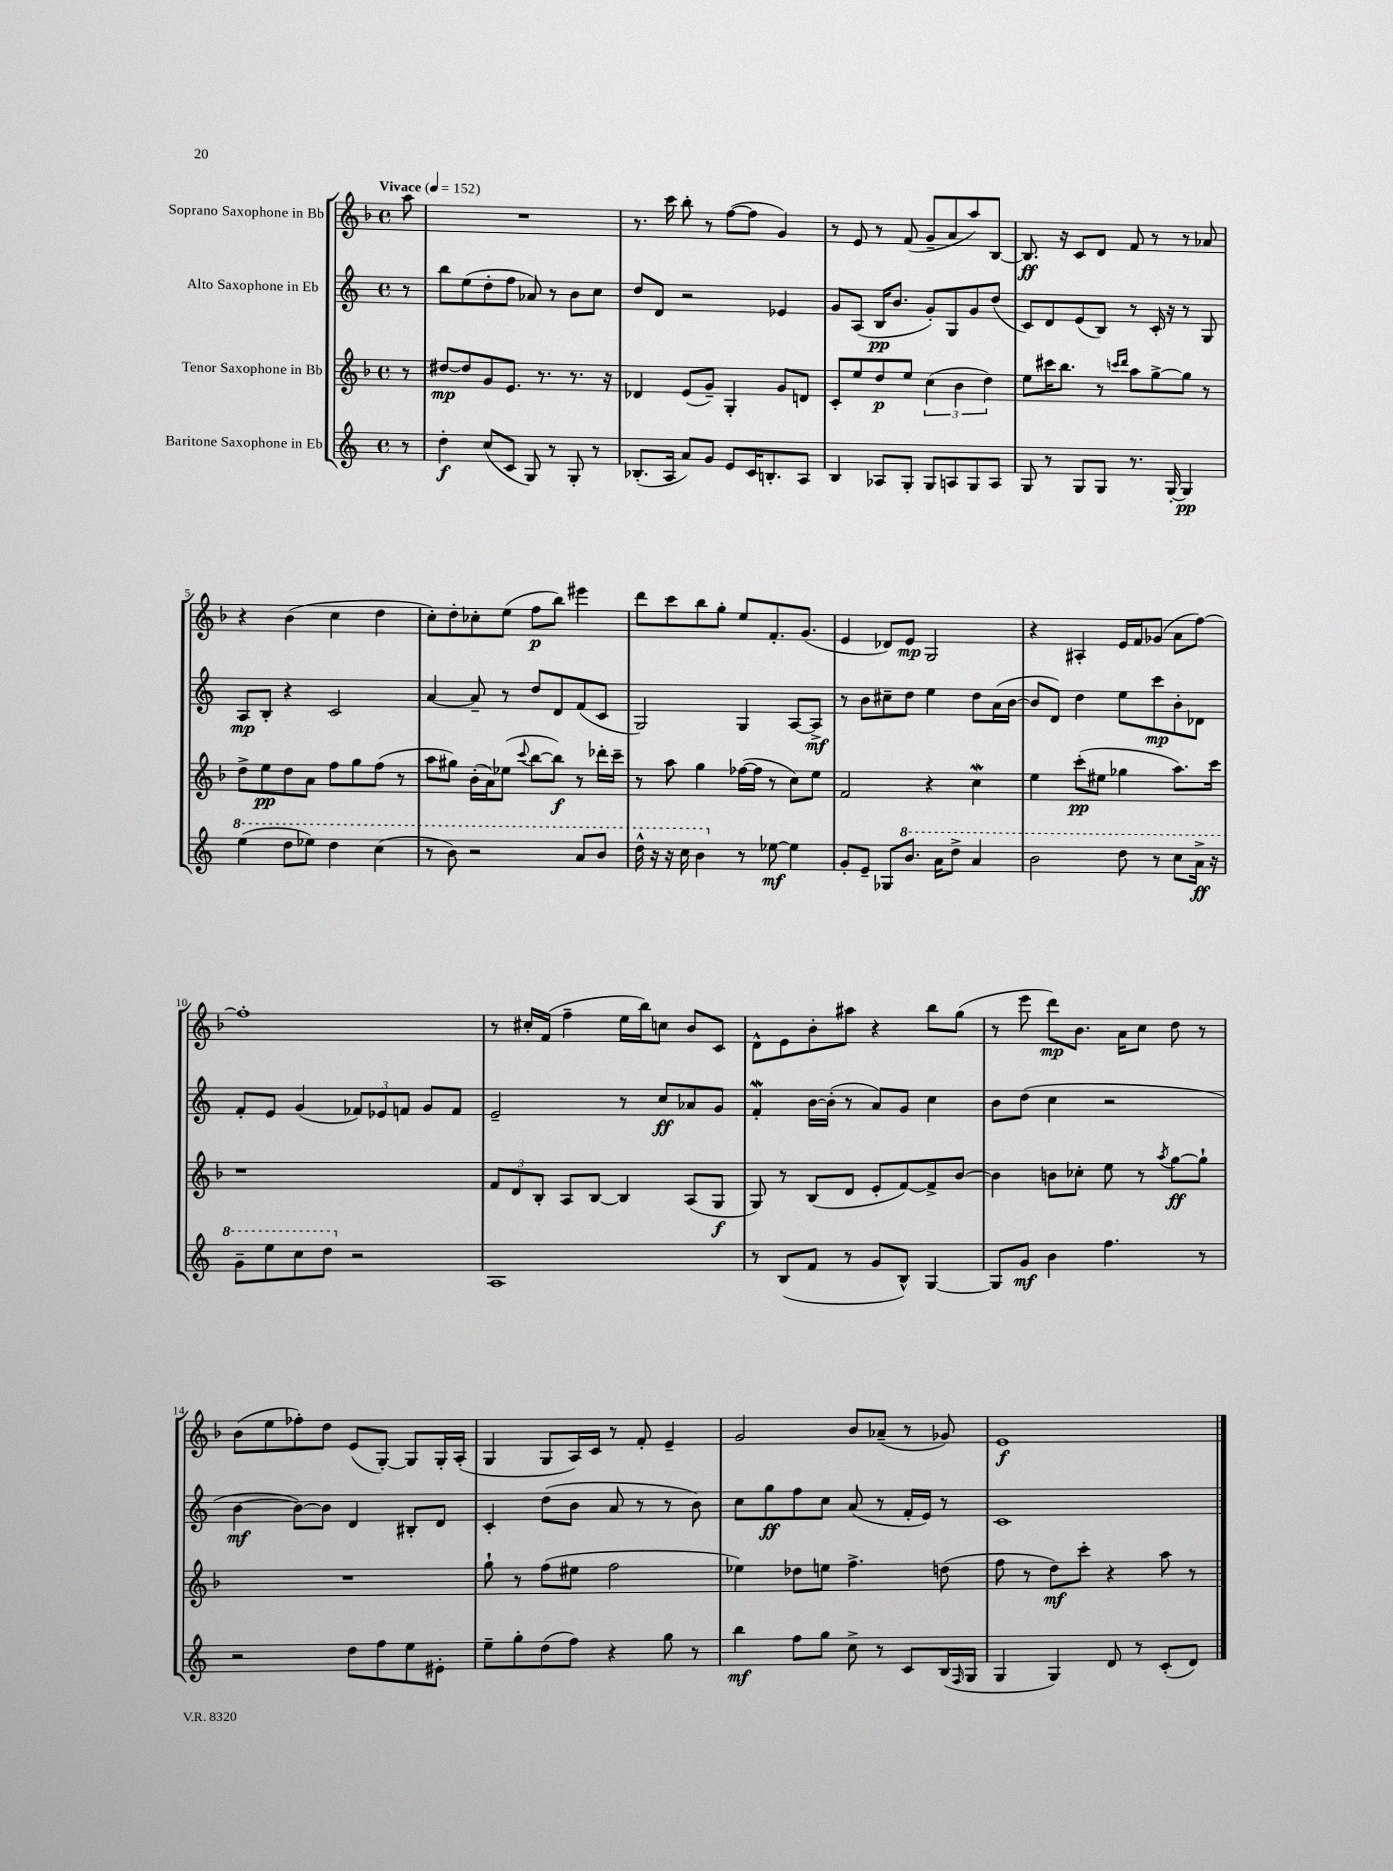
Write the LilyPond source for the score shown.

<<
\new StaffGroup <<
\new Staff = "s0" \with { instrumentName = "Soprano Saxophone in Bb" } {
    \clef treble \key f \major \defaultTimeSignature \time 4/4 \partial 8 \tempo "Vivace" 4 = 152
    a''8 |
    R1 |
    r8. c'''16 bes''8-. r8 f''8~( f''8 g'4) |
    r8 e'8 r8 f'8( g'8-- a'8 a''8) bes8~ |
    bes8.\ff r16 c'8 d'8 f'8 r8 r8 aes'8 |
    r4 bes'4( c''4 d''4 |
    c''8-.) d''8-. ces''8-. e''8( f''8\p bes''8) eis'''4 |
    d'''8 c'''8 bes''8 g''8-. e''8 f'8.-. g'8.( |
    e'4 des'8) e'8\mp g2 |
    r4 ais4-. e'16 f'16 ges'8( a'8 f''8~) |
    f''1-. |
    r8 cis''16-. f'16( f''4-- e''16 bes''16) c''8 bes'8 c'8 |
    d'8-^ e'8 bes'8-. ais''8 r4 bes''8 g''8( |
    r8 e'''8 d'''8\mp) bes'8. a'16 c''8 d''8 r8 |
    bes'8( e''8 fes''8-.) d''8 e'8( g8~-.) g8 g16-. a16-.( |
    g4 g8 a16) c'16 r8 f'8-. e'4-- |
    g'2 bes'8 aes'8--( r8 ges'8) |
    e'1\f \bar "|." |
}
\new Staff = "s1" \with { instrumentName = "Alto Saxophone in Eb" } {
    \clef treble \key c \major \defaultTimeSignature \time 4/4 \partial 8
    r8 |
    b''8 e''8( d''8-. f''8 aes'8) r8 b'8 c''8 |
    d''8 d'8 r2 ees'4 |
    g'8 a8( b16\pp b'8. g'8-.) g8 g'8 d''8( |
    c'8) d'8 e'8( b8) r8 c'16-. r16 r8 g8 |
    a8\mp b8-. r4 c'2 |
    a'4~ a'8-- r8 d''8 d'8 f'8( c'8 |
    g2) g4 a8~ a8->\mf |
    r8 b'8 cis''8-- d''8 e''4 d''8 a'16( b'16~ |
    b'8 d'8) d''4 e''8 c'''8\mp b'8-. des'8 |
    f'8-. e'8 g'4( \tuplet 3/2 { fes'8) ees'8 f'8 } g'8 f'8 |
    e'2-- r8 c''8\ff aes'8 g'8 |
    f'4-.\mordent b'16~ b'16-.( r8 a'8) g'8 c''4 |
    b'8 d''8( c''4 r2 |
    b'4~\mf b'8~) b'8 d'4 bis8-. d'8 |
    c'4-. d''8( b'8 a'8 r8 r8 b'8) |
    c''8 g''8\ff f''8 c''8 a'8( r8 f'16-. e'16) r8 |
    c'1 \bar "|." |
}
\new Staff = "s2" \with { instrumentName = "Tenor Saxophone in Bb" } {
    \clef treble \key f \major \defaultTimeSignature \time 4/4 \partial 8
    r8 |
    dis''8~\mp dis''8 g'8 e'8. r8. r8. r16 |
    des'4 e'8( g'8--) g4-. g'8 d'8 |
    c'8-. e''8 d''8\p e''8 \tuplet 3/2 { c''4( bes'4 d''4) } |
    e''8 cis'''16 bes''8. r8 \grace { c'''16 d'''16 } a''8 g''8~-> g''8 r8 |
    d''8-> e''8\pp d''8 a'8 f''8 g''8 f''8( r8 |
    a''8 gis''8) bes'16-.( a'16) ees''8( \appoggiatura { c'''8 } bes''8~ bes''8\f) r8 des'''16-. c'''16-- |
    r8 a''8 g''4 fes''16~( fes''16 r8 c''8) e''8 |
    f'2 r4 c''4\mordent |
    e''4 c'''8-.\pp( eis''8 ges''4 a''8.) c'''16 |
    r1 |
    \tuplet 3/2 { f'8 d'8 bes8-. } a8 bes8~ bes4 a8( g8\f |
    g8) r8 bes8( d'8 e'8-. f'8~) f'8-> bes'8~ |
    bes'4 b'8 ces''8-. e''8 r8 \acciaccatura { a''8 } g''8~\ff g''8-! |
    R1 |
    g''8-! r8 f''8( eis''8 f''2 |
    ees''4) des''8 e''8 f''4.-> d''8( |
    f''8 r8 d''8\mf) c'''8-. r4 a''8 r8 \bar "|." |
}
\new Staff = "s3" \with { instrumentName = "Baritone Saxophone in Eb" } {
    \clef treble \key c \major \defaultTimeSignature \time 4/4 \partial 8
    r8 |
    d''4-.\f c''8( c'8 g8) r8 g8-. r8 |
    bes8.-.( a16 a'8) g'8 e'8 c'16 b8.-. a8 |
    b4 aes8 g8-. g8 a8 g8 a8 |
    g8 r8 g8 g8 r8. g16~-. g4\pp |
    \ottava #1 e'''4( d'''8 ees'''8) d'''4 c'''4( |
    r8 b''8) r2 a''8 b''8 |
    d'''16-^ r16 r16 c'''16 b''4 \ottava #0 r8 ees''8~\mf ees''4 |
    g'8-. e'8-- ges8 \ottava #1 b''8. a''16 d'''8-> a''4 |
    b''2 d'''8 r8 c'''8 a''16->\ff r16 |
    g''8-- e'''8 c'''8 d'''8 \ottava #0 r2 |
    a1 |
    r8 b8( f'8 r8 g'8 b8-^) g4~ |
    g8 g'8\mf b'4 f''4. r8 |
    r2 d''8 f''8 e''8 eis'8-. |
    e''8-- g''8-. d''8( f''8) r4 g''8 r8 |
    b''4\mf f''8 g''8 c''8-> r8 c'8 b16( \grace { f16 } g16 |
    g4 g4) d'8 r8 c'8-.( d'8) \bar "|." |
}
>>
>>
